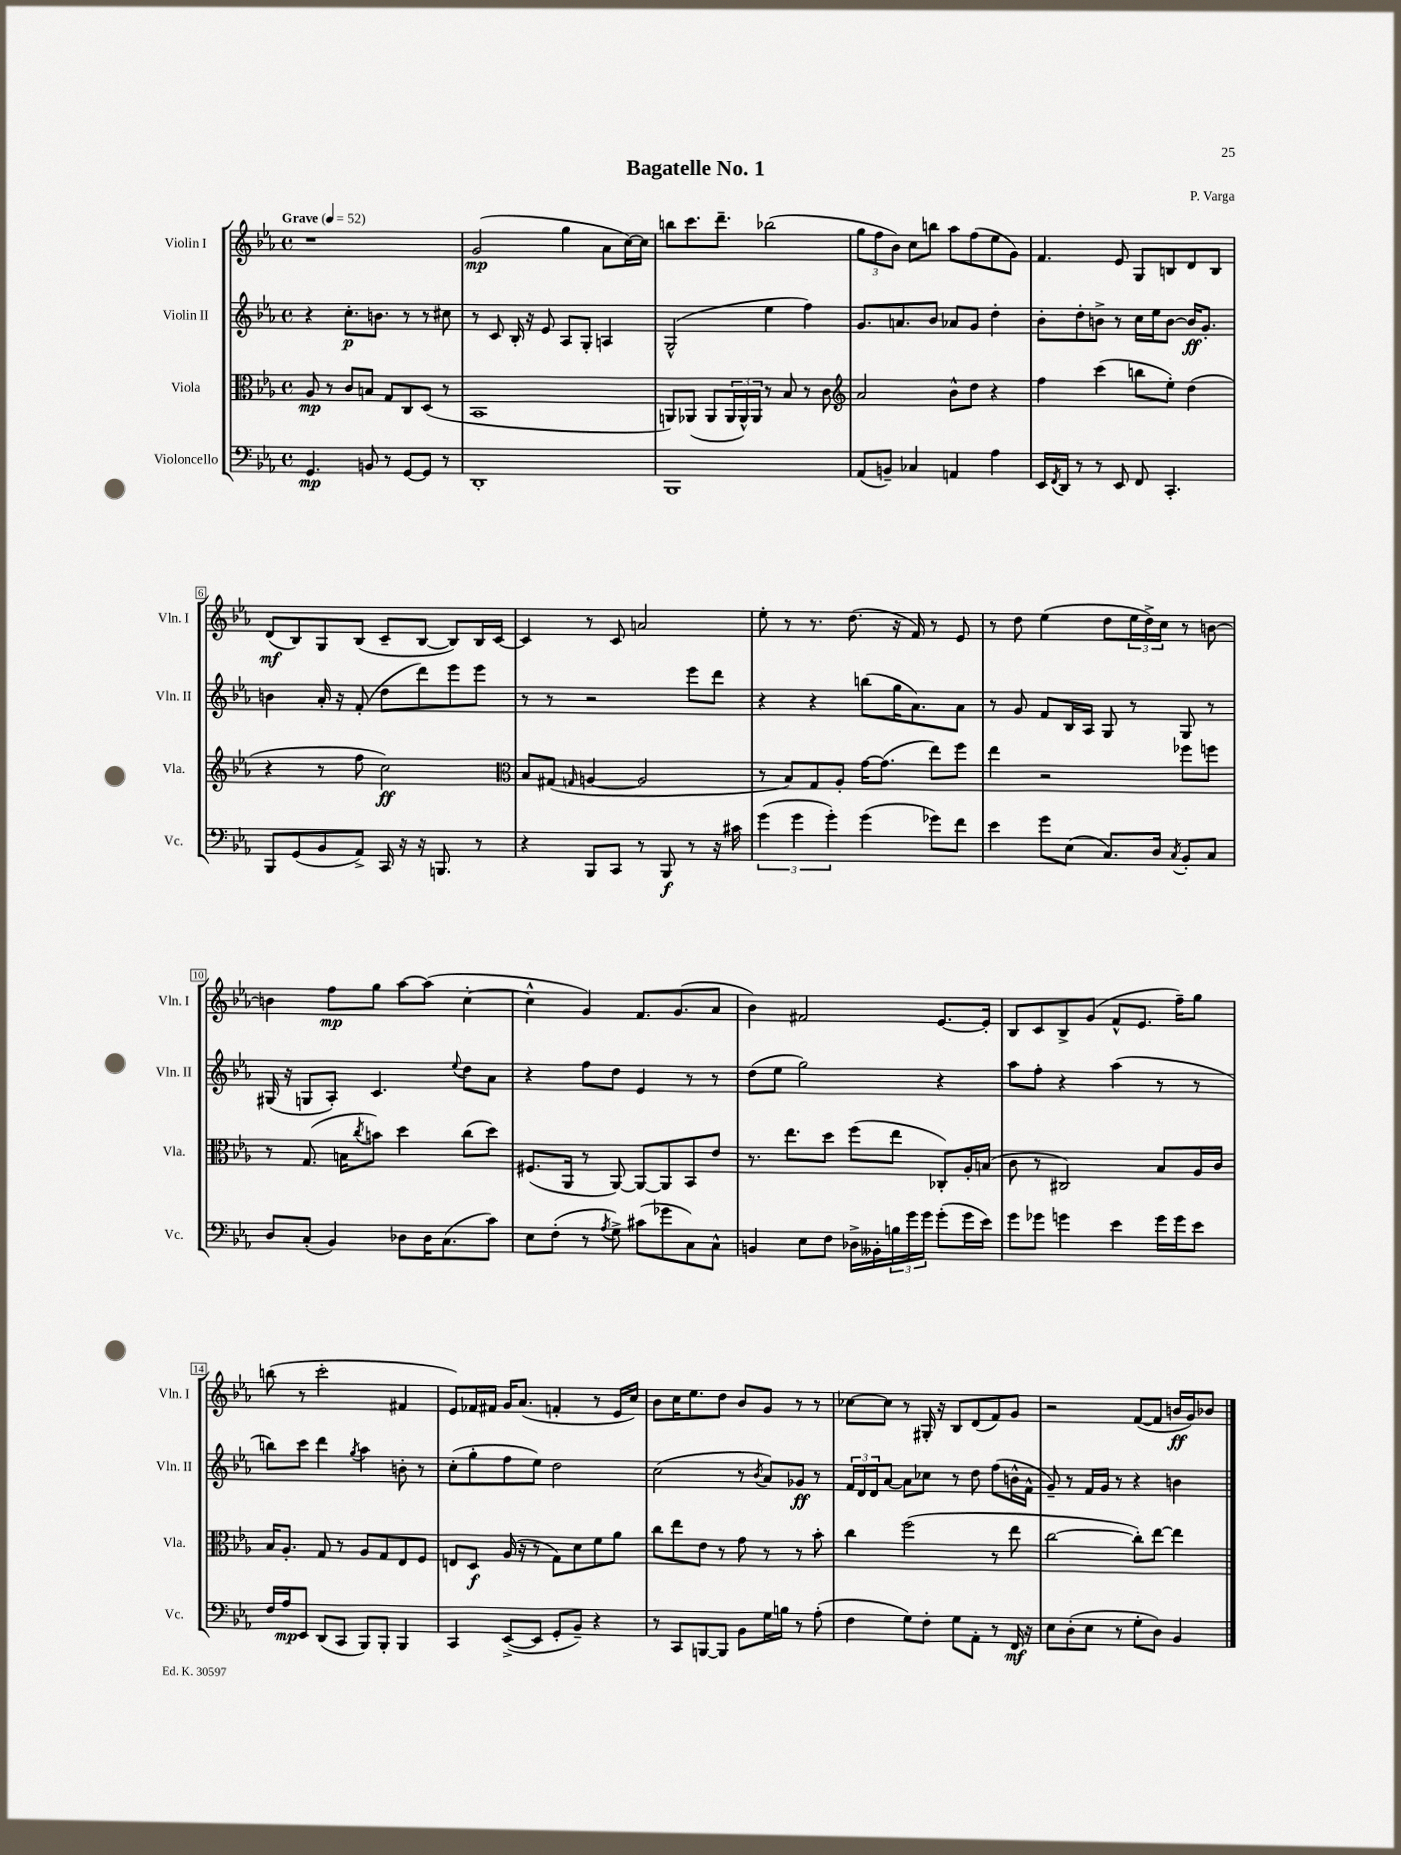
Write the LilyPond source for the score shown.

\header { title = "Bagatelle No. 1" composer = "P. Varga" }
<<
\new StaffGroup <<
\new Staff = "s0" \with { instrumentName = "Violin I" shortInstrumentName = "Vln. I" } {
    \clef treble \key ees \major \defaultTimeSignature \time 4/4 \tempo "Grave" 4 = 52
    r1 |
    g'2\mp( g''4 aes'8 c''16~) c''16 |
    b''8 c'''8. d'''8.-- bes''2( |
    \tuplet 3/2 { g''8 f''8 bes'8) } c''8 b''8 aes''8 f''8( ees''8 g'8) |
    f'4. ees'8 g8 b8 d'8 b8 |
    d'8\mf( bes8) g8 bes8( c'8-- bes8~ bes8) bes16 c'16~ |
    c'4 r8 c'8 a'2 |
    ees''8-. r8 r8. d''8.( r16 f'16) r8 ees'8 |
    r8 d''8 ees''4( d''8 \tuplet 3/2 { ees''16 d''16->) c''16 } r8 b'8~ |
    b'4 f''8\mp g''8 aes''8~ aes''8( c''4~-. |
    c''4-^ g'4) f'8. g'8.( aes'8 |
    bes'4) fis'2 ees'8.~ ees'16-. |
    bes8 c'8 bes8-> g'8( f'8-^ ees'8. f''16--) g''8 |
    b''8( r8 c'''2-. fis'4 |
    ees'8) fes'16 fis'16 g'16 aes'8.( f'4-. r8 ees'16 c''16) |
    bes'8 c''16 ees''8. d''8 bes'8 g'8 r8 r8 |
    ces''8~ ces''8 r8 gis16-. r16 bes8 d'8( f'8) g'8 |
    r2 f'8~( f'8 b'16\ff g'16) bes'8 \bar "|." |
}
\new Staff = "s1" \with { instrumentName = "Violin II" shortInstrumentName = "Vln. II" } {
    \clef treble \key ees \major \defaultTimeSignature \time 4/4
    r4 c''8.-.\p b'8. r8 r8 cis''8 |
    r8 c'8 bes16-. r16 ees'8 aes8 g8-. a4 |
    g2-^( ees''4 f''4) |
    g'8. a'8. bes'8 aes'8 g'8 d''4-. |
    bes'8-. d''8-. b'8-> r8 c''16 ees''16 b'8~ b'16\ff g'8.-. |
    b'4 aes'16-. r16 f'8-.( d''8 d'''8) ees'''8 ees'''8 |
    r8 r8 r2 ees'''8 d'''8 |
    r4 r4 b''8( g''16 aes'8.) aes'8 |
    r8 g'8 f'8 bes16 aes16 g8 r8 g8 r8 |
    gis16( r16 g8 aes8-.) c'4. \appoggiatura { ees''8 } d''8 aes'8 |
    r4 f''8 d''8 ees'4 r8 r8 |
    d''8( ees''8 g''2) r4 |
    aes''8 f''8-. r4 aes''4( r8 r8 |
    b''8) c'''8 d'''4 \acciaccatura { g''8 } aes''4 b'8-. r8 |
    c''8-.( g''8-. f''8 ees''8) d''2 |
    c''2( r8 \acciaccatura { bes'8 } aes'8) ges'8\ff r8 |
    \tuplet 3/2 { f'16 d'16 d'16 } aes'8~ aes'8 ces''8 r8 d''8 f''8( b'16-^ f'16-^ |
    g'8--) r8 f'16 g'16 r8 r4 b'4 \bar "|." |
}
\new Staff = "s2" \with { instrumentName = "Viola" shortInstrumentName = "Vla." } {
    \clef alto \key ees \major \defaultTimeSignature \time 4/4
    aes8\mp r8 c'8 b8 g8 c8 d8( r8 |
    bes,1 |
    a,8) aes,8( aes,8 \tuplet 3/2 { aes,16 aes,16-^) aes,16 } r8 bes8 r8 c'8 |
    \clef treble aes'2 bes'8-^ d''8 r4 |
    f''4 c'''4( b''8 ees''8-.) d''4( |
    r4 r8 f''8 c''2\ff) |
    \clef alto bes8 gis8( \grace { g16 } a4~ a2 |
    r8 bes8) g8 aes8-. g'16~ g'8.( ees''8) f''8 |
    ees''4 r2 fes''8 f''8 |
    r8 g8.( b16 \acciaccatura { c''8 } b'8) d''4 c''8( d''8) |
    fis8.( aes,16 r8 aes,8~) aes,8~ aes,8 bes,8 ees'8 |
    r8. ees''8. d''8 f''8( ees''8 ces8-.) aes16-. b16( |
    c'8 r8 cis2) bes8 aes16 c'16 |
    bes16 aes8.-. g8 r8 aes8 g8 ees8 f8 |
    e8 d8\f aes16( r16 r8 g8) d'8 f'8 aes'8 |
    c''8 ees''8 ees'8 r8 g'8 r8 r8 bes'8-. |
    c''4 f''2( r8 ees''8 |
    c''2~ c''8-.) ees''8~ ees''4 \bar "|." |
}
\new Staff = "s3" \with { instrumentName = "Violoncello" shortInstrumentName = "Vc." } {
    \clef bass \key ees \major \defaultTimeSignature \time 4/4
    g,4.\mp b,8 r8 g,8~ g,8 r8 |
    d,1-. |
    bes,,1 |
    aes,8( b,8--) ces4 a,4 aes4 |
    ees,16 \acciaccatura { f,8 } d,16 r8 r8 ees,8 f,8 c,4.-. |
    bes,,8 g,8( bes,8 aes,8->) c,16 r16 r16 b,,8. r8 |
    r4 bes,,8 c,8 r8 bes,,8\f r8 r16 cis'16 |
    \tuplet 3/2 { g'4( g'4 g'4-.) } g'4( ges'8) f'8 |
    ees'4 g'8 ees8( c8.) d16 \acciaccatura { c8 } bes,8-. c8 |
    d8 c8-.( bes,4) des8 des16 c8.( c'8) |
    ees8 f8-.( r8 \acciaccatura { aes8 } g8->) cis'8( ges'8 c8) c8-^ |
    b,4 ees8 f8 des16-> beses,16-. \tuplet 3/2 { b16 g'16 g'16 } g'8-.( g'16 ees'16) |
    g'8 ges'8 g'4 ees'4 g'16 g'16 ees'8 |
    f16 aes16\mp ees,8 d,8( c,8 bes,,8) bes,,8-. bes,,4 |
    c,4 ees,8~->( ees,8 g,8-. bes,8--) r4 |
    r8 c,8 b,,8~ b,,8 bes,8 g16 b16 r8 aes8-.( |
    f4 g8) f8-. g8 aes,8-. r8 f,16\mf r16 |
    ees8 d8-.( ees8 r8 g8-. d8) bes,4 \bar "|." |
}
>>
>>
\layout { \context { \Score \override BarNumber.stencil = #(make-stencil-boxer 0.1 0.3 ly:text-interface::print) } }
